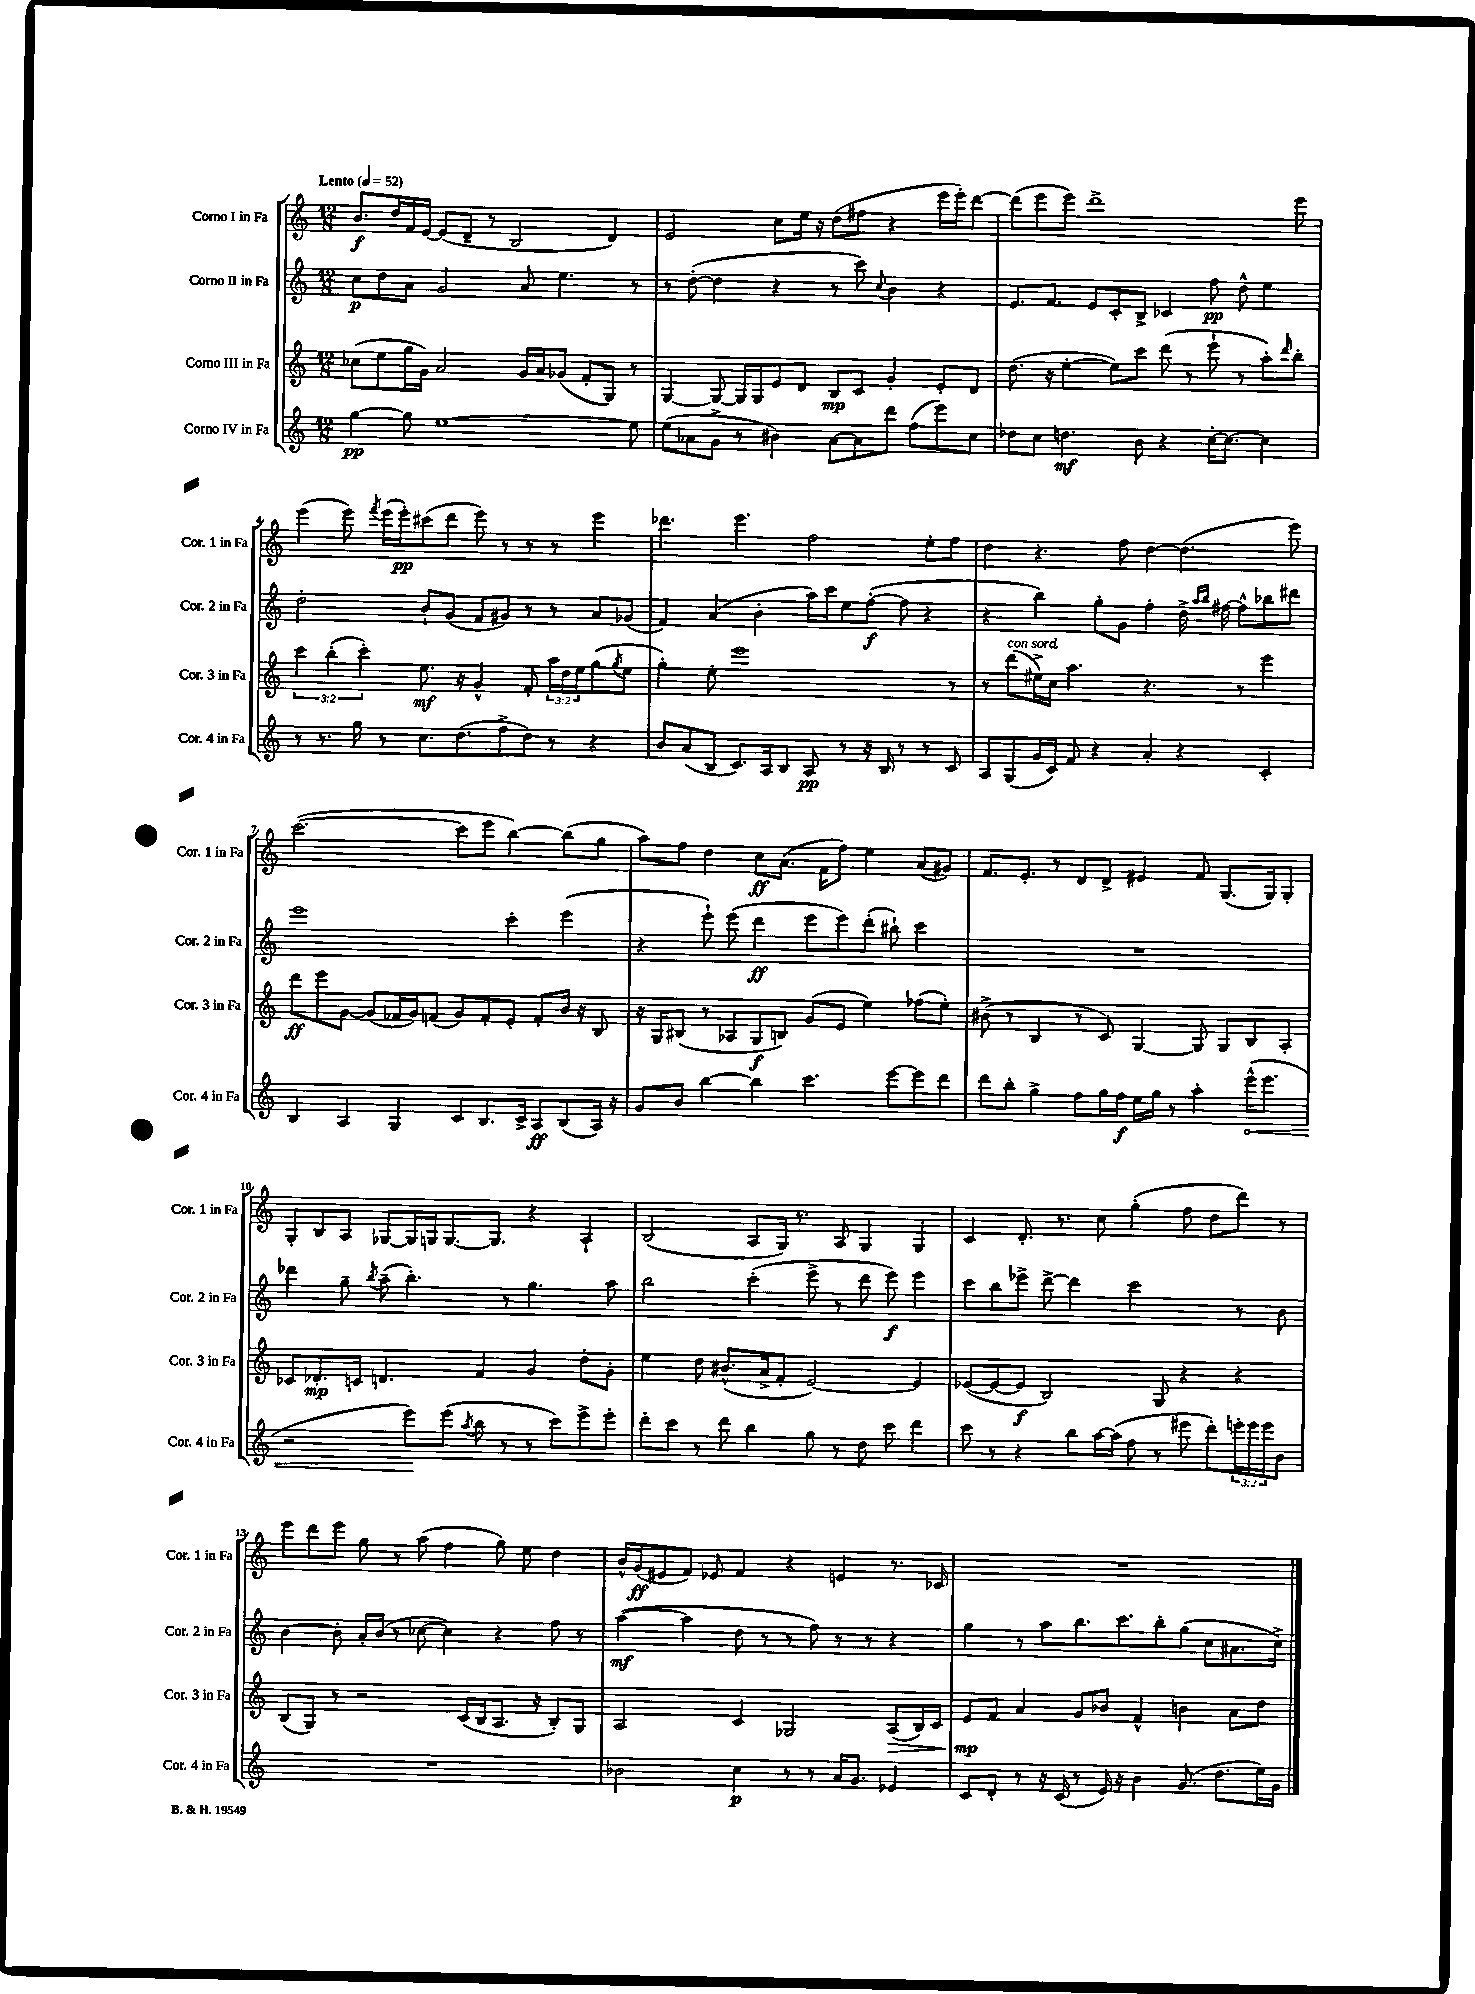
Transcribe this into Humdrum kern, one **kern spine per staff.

**kern	**dynam	**kern	**dynam	**kern	**dynam	**kern	**dynam
*part4	*part4	*part3	*part3	*part2	*part2	*part1	*part1
*staff4	*staff4	*staff3	*staff3	*staff2	*staff2	*staff1	*staff1
*I"Corno IV in Fa	*	*I"Corno III in Fa	*	*I"Corno II in Fa	*	*I"Corno I in Fa	*
*I'Cor. 4 in Fa	*	*I'Cor. 3 in Fa	*	*I'Cor. 2 in Fa	*	*I'Cor. 1 in Fa	*
*clefG2	*	*clefG2	*	*clefG2	*	*clefG2	*
*k[]	*	*k[]	*	*k[]	*	*k[]	*
*M12/8	*	*M12/8	*	*M12/8	*	*M12/8	*
*MM52	*	*MM52	*	*MM52	*	*MM52	*
=1	=1	=1	=1	=1	=1	=1	=1
!	!	!	!	!	!	!LO:TX:a:B:t=Lento	!
[4gg\	pp	(8cc-X\L	.	8cc\L	p	8.b/L	f
.	.	8ee\	.	8dd\	.	.	.
.	.	.	.	.	.	16dd/L	.
8gg\]	.	16gg\L	.	8a\J	.	16f/	.
.	.	16g\JJ)	.	.	.	[16e/JJ	.
[1ee	.	2a/	.	2g/	.	(8e/L]	.
.	.	.	.	.	.	8d~/J	.
.	.	.	.	.	.	8r	.
.	.	.	.	.	.	2B/	.
.	.	16g/LL	.	8a/	.	.	.
.	.	16a/J	.	.	.	.	.
.	.	(8g-X/J	.	4.ee\	.	.	.
.	.	8f'/L	.	.	.	.	.
.	.	8G/J)	.	.	.	4d/)	.
8ee\]	.	8r	.	8r	.	.	.
=2	=2	=2	=2	=2	=2	=2	=2
(8ee\L	.	[4G/	.	8r	.	2e/	.
8a-X\	.	.	.	([8dd'\	.	.	.
8g^\J	.	8G/_	.	4dd\]	.	.	.
8r	.	16G/LL]	.	.	.	.	.
.	.	16G/J	.	.	.	.	.
4b#X\)	.	8e/	.	4r	.	8cc\L	.
.	.	8d/J	.	.	.	16ee\Jk	.
.	.	.	.	.	.	16r	.
[8a-\L	.	8B/L	mp	8r	.	(8dd\L	.
8a-\]	.	8c/J	.	8ccc\)	.	8ff#X\J	.
.	.	.	.	8qqcc/	.	.	.
8ddd\J	.	4g'/	.	4b\	.	4r	.
(8ff\L	.	.	.	.	.	.	.
8eee\)	.	8e'/L	.	4r	.	16eee\LL	.
.	.	.	.	.	.	16eee'\J)	.
8cc\J	.	8d/J	.	.	.	[8ddd\J	.
=3	=3	=3	=3	=3	=3	=3	=3
8dd-X\L	.	(8.dd\	.	8.e/L	.	(8ddd\L]	.
8cc\J	.	.	.	.	.	8eee\	.
.	.	16r	.	8.f/J	.	.	.
4.ddn\	mf	[4ee'\	.	.	.	8eee\J)	.
.	.	.	.	8e/L	.	1ddd^	.
.	.	8ee\L])	.	8c'/	.	.	.
8b\	.	8ccc\J	.	8B^/J	.	.	.
4r	.	(8ddd\	.	4c-X/	.	.	.
.	.	8r	.	.	.	.	.
[16cc'\KL	.	8eee`\	.	8ff\	pp	.	.
8.cc\J_	.	.	.	.	.	.	.
.	.	8r	.	8dd^^\	.	.	.
4cc\]	.	8aa'\L)	.	4ee\	.	.	.
.	.	16qqddd/	.	.	.	.	.
.	.	8bb'\J	.	.	.	8eee\	.
!!LO:LB:g=z
=4	=4	=4	=4	=4	=4	=4	=4
8r	.	6ccc\	.	2dd'\	.	(4eee\	.
8.r	.	.	.	.	.	.	.
.	.	(6bb'\	.	.	.	.	.
.	.	.	.	.	.	8eee\)	.
16gg\	.	.	.	.	.	.	.
.	.	6ccc'\)	.	.	.	.	.
.	.	.	.	.	.	8qfff/	.
8r	.	.	.	.	.	(16eee\LL	.
.	.	.	.	.	.	16eee'\J)	pp
8.cc\L	.	8.ee\	mf	8b`/L	.	(8ccc#X\	.
.	.	.	.	(8g/J	.	8ddd\J	.
(8.dd\	.	16r	.	.	.	.	.
.	.	4g^^/	.	8f/L	.	8eee\)	.
8ff^\	.	.	.	8g#X/J)	.	8r	.
8dd\J)	.	8f'/	.	8r	.	8r	.
8r	.	24aa\LL	.	8r	.	8r	.
.	.	24dd\	.	.	.	.	.
.	.	24ee\J	.	.	.	.	.
4r	.	(8gg\	.	8a/L	.	4eee\	.
.	.	8qgg/	.	.	.	.	.
.	.	8ee\J	.	(8g-X/J	.	.	.
=5	=5	=5	=5	=5	=5	=5	=5
8b/L	.	4gg'\)	.	4f/)	.	4.ddd-X\	.
(8a/	.	.	.	.	.	.	.
8B/J	.	8ee'\	.	(4a/	.	.	.
8.c/L)	.	1eee	.	.	.	4.eee\	.
.	.	.	.	4b'\	.	.	.
16A/k	.	.	.	.	.	.	.
8B/J	.	.	.	.	.	.	.
8A/	pp	.	.	16aa\LL)	.	2ff\	.
.	.	.	.	16ccc\J	.	.	.
8r	.	.	.	8ee\	.	.	.
16r	.	.	.	([8ff'\J	f	.	.
16B/	.	.	.	.	.	.	.
8r	.	.	.	8ff\]	.	.	.
8r	.	.	.	4r	.	8ee'\L	.
8c/	.	8r	.	.	.	8ff\J	.
=6	=6	=6	=6	=6	=6	=6	=6
8A/L	.	8r	.	4r	.	4dd\	.
!	!	!LO:TX:a:i:t=con sord.	!	!	!	!	!
(8G/	.	(8ddd\L	.	.	.	.	.
16g/L	.	16ee#X^\L)	.	4bb\)	.	4.r	.
16c/JJ)	.	16cc\JJ	.	.	.	.	.
8f/	.	4.aa\	.	.	.	.	.
4r	.	.	.	8gg'\L	.	.	.
.	.	.	.	8g\J	.	8ff\	.
4a'/	.	4.r	.	4ff'\	.	[4dd\	.
4r	.	.	.	16dd^\	.	(4.dd\]	.
.	.	.	.	16qqaa/LL	.	.	.
.	.	.	.	16qqbb/JJ	.	.	.
.	.	.	.	[16ff#X\	.	.	.
.	.	8r	.	8ff#^^\L]	.	.	.
4c'/	.	4eee\	.	8bb-X\	.	.	.
.	.	.	.	8ddd#X\J	.	8eee\)	.
!!LO:LB:g=z
=7	=7	=7	=7	=7	=7	=7	=7
4B/	.	8ddd\L	ff	1eee	.	([2.ccc\	.
.	.	8eee\	.	.	.	.	.
4A/	.	[8g\J	.	.	.	.	.
.	.	(8g/L]	.	.	.	.	.
4G/	.	16f-X/L	.	.	.	.	.
.	.	16g/J)	.	.	.	.	.
.	.	(8fn/J	.	.	.	.	.
8c/L	.	8g/L)	.	.	.	8ccc\L]	.
8.B/	.	8f'/	.	.	.	8eee\J	.
.	.	8e'/J	.	4ccc'\	.	[4bb\)	.
16c^/Jk	.	.	.	.	.	.	.
8A/L	ff	8f'/L	.	.	.	.	.
(8B/	.	16b/Jk	.	(4eee\	.	(8bb\L]	.
.	.	16r	.	.	.	.	.
16A/Jk)	.	8B/	.	.	.	8gg\J	.
16r	.	.	.	.	.	.	.
=8	=8	=8	=8	=8	=8	=8	=8
8g/L	.	16r	.	4r	.	8aa\L)	.
.	.	16G/KL	.	.	.	.	.
8b/J	.	(8B#X/J	.	.	.	8ff\J	.
[4bb\	.	8r	.	8eee`\)	.	4dd\	.
.	.	8A-X/L	.	(8eee\	.	.	.
4bb\]	.	8G/	f	4ddd\	ff	8cc\L	ff
.	.	8Bn/J)	.	.	.	(8.a\J	.
4.ccc\	.	(8g/L	.	8eee\L	.	.	.
.	.	.	.	.	.	16f\KL	.
.	.	8e/J	.	8eee\)	.	8ff\J)	.
.	.	4ee\)	.	(8ddd'\J	.	4ee\	.
[8eee\L	.	.	.	8bb#X`\)	.	.	.
8eee\]	.	(8ff-X\L	.	4ccc\	.	(8a/L	.
8ddd\J	.	8ee'\J)	.	.	.	8g#X/J)	.
=9	=9	=9	=9	=9	=9	=9	=9
8ddd\L	.	(8b#X^\	.	1.r	.	8.f/L	.
8bb'\J	.	8r	.	.	.	.	.
.	.	.	.	.	.	8.e'/J	.
4gg^\	.	4B/	.	.	.	.	.
.	.	.	.	.	.	8r	.
8ff\L	.	8r	.	.	.	8d/L	.
16gg\L	.	8c/)	.	.	.	8d^/J	.
16ff\JJ	f	.	.	.	.	.	.
16ee\LL	.	[4G/	.	.	.	4e#X/	.
16gg\JJ	.	.	.	.	.	.	.
8r	.	.	.	.	.	.	.
4aa'\	.	8G/]	.	.	.	8f/	.
.	.	8G/L	.	.	.	(8.G/L	.
!	!LO:HP:b	!	!	!	!	!	!
(16eee^^\KL	<	8B/	.	.	.	.	.
8.eee\J	.	.	.	.	.	16G/k)	.
.	.	8A'/J	.	.	.	8G'/J	.
!!LO:LB:g=z
=10	=10	=10	=10	=10	=10	=10	=10
2r	.	8c-X/L	.	4ddd-X\	.	8G'/L	.
.	.	8.d-X'/	mp	.	.	8B/	.
.	.	.	.	8gg~\	.	8A/J	.
.	.	16cn/Jk	.	.	.	.	.
.	.	.	.	8qbb/	.	.	.
.	.	4.dn/	.	(8aa~\	.	[8G-X/L	.
8eee\L)	.	.	.	4.bb'\)	.	16G-/L]	.
.	.	.	.	.	.	16Gn/J	.
(8eee\J	[	.	.	.	.	[8.G/	.
8qaa/	.	.	.	.	.	.	.
8bb\	.	4f/	.	.	.	.	.
.	.	.	.	.	.	8.G/J]	.
8r	.	.	.	8r	.	.	.
8r	.	4g/	.	4.gg\	.	4r	.
8ccc\L)	.	.	.	.	.	.	.
8eee^\	.	8dd'\L	.	.	.	4A`/	.
8eee'\J	.	8g'\J	.	8aa\	.	.	.
=11	=11	=11	=11	=11	=11	=11	=11
8ddd'\L	.	4ee\	.	2bb\	.	(2B/	.
8ccc\J	.	.	.	.	.	.	.
8r	.	8dd\	.	.	.	.	.
8ddd\	.	(8.b#X^^/L	.	.	.	.	.
4bb\	.	.	.	(4ccc'\	.	8A/L	.
.	.	16a^/k	.	.	.	.	.
.	.	8f'/J	.	.	.	16G/Jk)	.
.	.	.	.	.	.	8.r	.
8gg\	.	[2e/)	.	8eee^\	.	.	.
8r	.	.	.	8r	.	8A/	.
8dd\	.	.	.	8ddd\	.	4G/	.
8ccc\	.	.	.	8eee\)	f	.	.
4ddd\	.	4e/]	.	4eee\	.	4G/	.
=12	=12	=12	=12	=12	=12	=12	=12
8ccc\	.	([8e-X/L	.	8ccc\L	.	4c/	.
8r	.	8e-/_	.	8bb\	.	.	.
4r	.	8e-/J]	f	8eee-X^\J	.	8.d'/	.
.	.	2B/)	.	[8ddd^\	.	.	.
.	.	.	.	.	.	8.r	.
8bb\L	.	.	.	4ddd\]	.	.	.
[16aa\L	.	.	.	.	.	8cc\	.
(16aa\JJ]	.	.	.	.	.	.	.
8ff\	.	.	.	2ccc\	.	(4gg'\	.
8r	.	8G/	.	.	.	.	.
8eee#X\	.	4r	.	.	.	8ff\	.
8ddd'\L)	.	.	.	.	.	8dd\L	.
24eeen'\L	.	4r	.	8r	.	8ddd\J)	.
24eee\	.	.	.	.	.	.	.
24eee\J	.	.	.	.	.	.	.
8b\J	.	.	.	8b\	.	8r	.
!!LO:LB:g=z
=13	=13	=13	=13	=13	=13	=13	=13
1.r	.	(8B/L	.	[4b\	.	8eee\L	.
.	.	8G/J)	.	.	.	8ddd\	.
.	.	8r	.	8b'\]	.	8eee\J	.
.	.	2r	.	16a'/LL	.	8gg\	.
.	.	.	.	(16b/JJ	.	.	.
.	.	.	.	8r	.	8r	.
.	.	.	.	[8cc-X\	.	(8aa\	.
.	.	.	.	4cc-\])	.	4ff\	.
.	.	(16c/LL	.	.	.	.	.
.	.	16B/J	.	.	.	.	.
.	.	8.A/J	.	4r	.	8gg\)	.
.	.	.	.	.	.	8ee\	.
.	.	16r	.	.	.	.	.
.	.	8B'/L)	.	8ff\	.	4dd\	.
.	.	8G/J	.	8r	.	.	.
=14	=14	=14	=14	=14	=14	=14	=14
2b-X\	.	2A/	.	([4aa\	mf	16b^^/LL	.
.	.	.	.	.	.	(16g/J	ff
.	.	.	.	.	.	8e#X/	.
.	.	.	.	4aa\]	.	8f/J)	.
.	.	.	.	.	.	8e-X/	.
4cc\	p	4c/	.	8dd\	.	4f/	.
.	.	.	.	8r	.	.	.
8r	.	2G-X/	.	8r	.	4r	.
8r	.	.	.	8ff\)	.	.	.
16a/KL	.	.	.	8r	.	4en/	.
8.g/J	.	.	.	.	.	.	.
.	.	.	.	8r	.	.	.
!	!	!	!LO:HP:b	!	!	!	!
4e-X/	.	(8A/L	>	4r	.	8.r	.
.	.	16B/L)	.	.	.	.	.
.	.	16c/JJ	.	.	.	16c-X/	.
=15	=15	=15	=15	=15	=15	=15	=15
8c/L	.	8e/L	mp	4gg\	.	1.r	.
8d'/J	.	8f/J	]	.	.	.	.
8r	.	4a/	.	8r	.	.	.
16r	.	.	.	8aa\L	.	.	.
(16c/	.	.	.	.	.	.	.
8r	.	8g/L	.	8.bb\	.	.	.
16e/)	.	8b-X/J	.	.	.	.	.
16r	.	.	.	8.ccc\	.	.	.
4b\	.	4f^^/	.	.	.	.	.
.	.	.	.	8bb'\	.	.	.
(8.g/	.	4bn\	.	(8gg\J	.	.	.
.	.	.	.	8cc\L	.	.	.
8.dd\L	.	.	.	.	.	.	.
.	.	8a\L	.	8.a#X\	.	.	.
16ee\L)	.	8dd\J	.	.	.	.	.
16g\JJ	.	.	.	16cc^\Jk)	.	.	.
==	==	==	==	==	==	==	==
*-	*-	*-	*-	*-	*-	*-	*-
